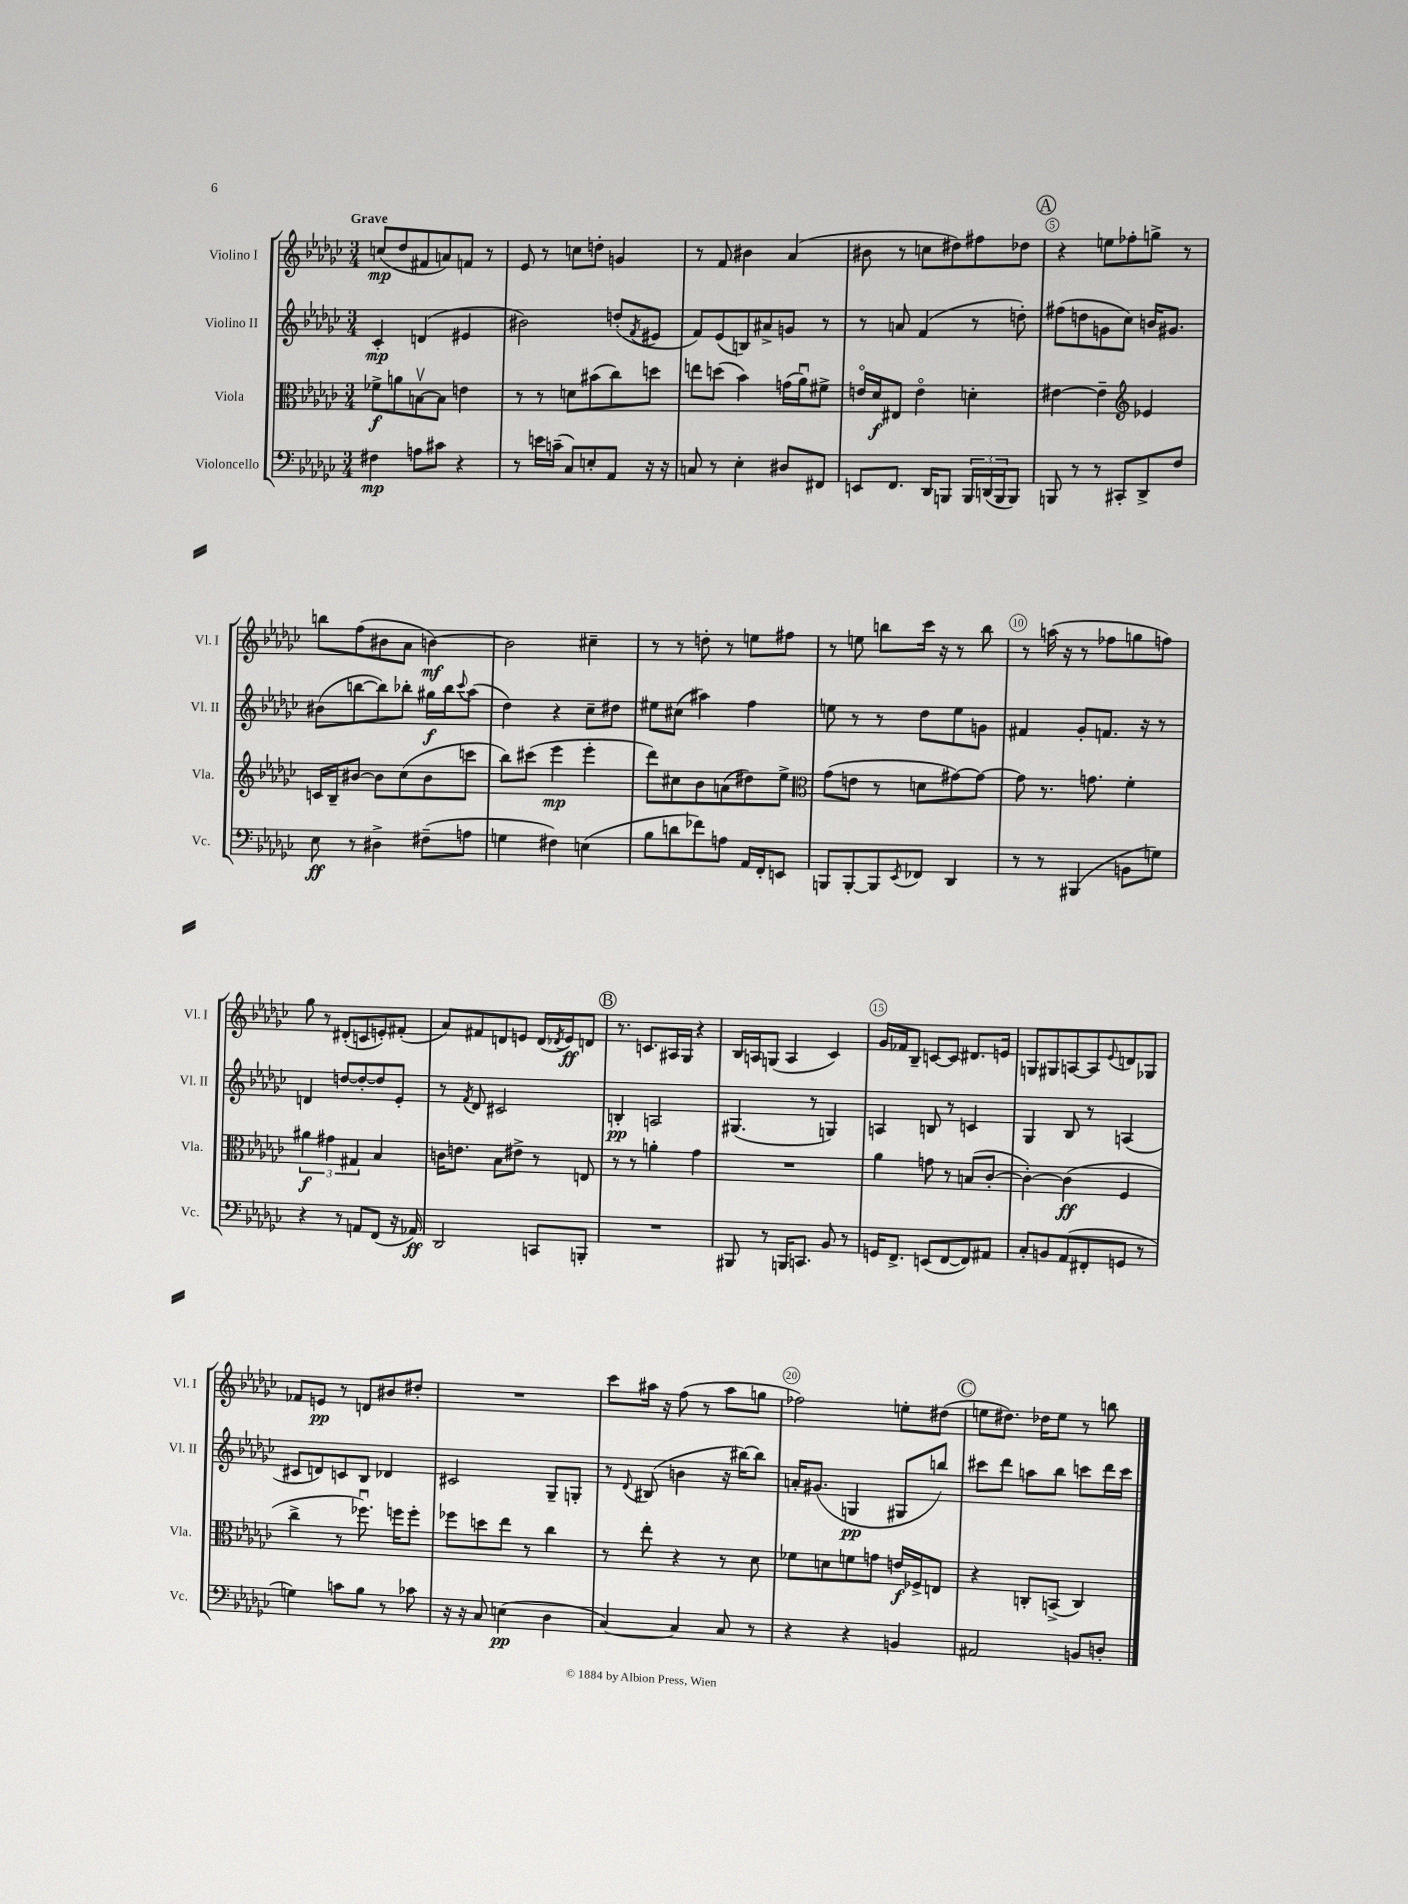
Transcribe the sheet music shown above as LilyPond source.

<<
\new StaffGroup <<
\new Staff = "s0" \with { instrumentName = "Violino I" shortInstrumentName = "Vl. I" } {
    \clef treble \key ges \major \numericTimeSignature \time 3/4 \tempo "Grave"
    c''8\mp( des''8 fis'8 a'8) f'8 r8 |
    ees'8 r8 c''8 d''8-. g'4 |
    r8 f'8 bis'4 aes'4( |
    bis'8 r8 c''8 dis''8) fis''8 des''8 |
    \mark \markup { \circle "A" } r4 e''8 fes''8-. g''8-> r8 |
    b''8 f''8( bis'8 aes'8 b'4~\mf) |
    b'2 cis''4-- |
    r8 r8 d''8-. r8 e''8 fis''8 |
    r8 e''8 b''8 ces'''16 r16 r8 b''8 |
    r8 a''16( r16 r8 fes''8 g''8 f''8) |
    ges''8 r8 dis'8-.( c'8 e'8-.) fis'8-.( |
    aes'8) fis'8 d'8 e'8 d'16( \acciaccatura { des'8 } e'16\ff) d'8 |
    \mark \markup { \circle "B" } r8. c'8. ais16 ges16 r4 |
    bes16 a16 g8( a4 ces'4) |
    ges'16 fes'16 bes8-- c'8~ c'8 dis'8. e'16 |
    g8 gis8 a8~ a8 \appoggiatura { ees'8 } d'8 ges8 |
    fes'8 e'8\pp r8 d'8 bis'8 dis''8-. |
    R2. |
    ces'''8 ais''16 r16 f''8( r8 ais''8 g''8 |
    fes''2) e''8-. dis''8( |
    \mark \markup { \circle "C" } e''8 dis''8.) des''16 e''8 r8 b''8 \bar "|." |
}
\new Staff = "s1" \with { instrumentName = "Violino II" shortInstrumentName = "Vl. II" } {
    \clef treble \key ges \major \numericTimeSignature \time 3/4
    ces'4-.\mp d'4( eis'4 |
    bis'2) d''8-.( \acciaccatura { f'8 } eis'8 |
    f'8) ees'8( b8) ais'8-> g'8 r8 |
    r8 a'8 f'4( r8 d''8-.) |
    \mark \markup { \circle "A" } fis''8( d''8 g'8 ces''8) b'16 gis'8. |
    bis'8( b''8~ b''8) bes''8-. gis''16\f bes''16 \appoggiatura { ces'''8 } aes''8( |
    des''4) r4 ces''8-- dis''8 |
    eis''8 cis''8( ais''4) f''4 |
    e''8 r8 r8 des''8 e''8 g'8 |
    fis'4 ges'8-. f'8. r16 r8 |
    d'4 d''8~ d''8~-. d''8 ees'8-. |
    r8 \acciaccatura { f'8 } des'8 cis'2 |
    \mark \markup { \circle "B" } b4-.\pp a2 |
    gis4.( r8 g4) |
    a4 b8 r8 c'4 |
    ges4 bes8 r8 a4( |
    cis'8 d'8) c'8 bes8 des'4 |
    cis'2 ges8-- g8-. |
    r8 \appoggiatura { des'8 } bis8( b'4 r16 bis''16~) bis''8 |
    a'16-. gis'8.( g4\pp gis8 b''8) |
    \mark \markup { \circle "C" } cis'''8 des'''8 a''8 bes''8 c'''8 des'''16 c'''16 \bar "|." |
}
\new Staff = "s2" \with { instrumentName = "Viola" shortInstrumentName = "Vla." } {
    \clef alto \key ges \major \numericTimeSignature \time 3/4
    fes'8->\f a'8 b8~\upbow b8 e'4 |
    r8 r8 d'8 bis'8( ces''8) d''8 |
    e''8 d''8( bes'4) g'16( aes'16\downbow) fis'8-> |
    e'16\flageolet des'16\f eis8 e'4\flageolet d'4-. |
    \mark \markup { \circle "A" } eis'4~ eis'4-- \clef treble ees'4 |
    c'16 bes16-- bis'8~ bis'8 ces''8( bis'8 c'''8 |
    bes''8) cis'''8( ees'''4\mp ees'''4-. |
    des'''8) cis''8 bes'8 a'8( dis''8) ees''8-> |
    \clef alto ges'8( e'8 r8 d'8 gis'8~) gis'8~ |
    gis'8 r8. g'8. f'4-. |
    \tuplet 3/2 { ais'4\f gis'4 gis4 } bes4 |
    c'16 e'8. bes8 eis'8-> r8 e8 |
    \mark \markup { \circle "B" } r8 r8 a'4-. ges'4 |
    R2. |
    aes'4 g'8 r8 b8( ces'8~-. |
    ces'4~-.) ces'4\ff( f4 |
    ces''4-> r8 fes''8.\downbow) f''16 f''8-. |
    fes''8 d''8 ees''8 r8 ces''4 |
    r8 ees''8-. r4 r8 des'8 |
    fes'8 d'8 f'8 g'8 e'16\f fes16-> e8 |
    \mark \markup { \circle "C" } r4 c8-. b,8->( c4) \bar "|." |
}
\new Staff = "s3" \with { instrumentName = "Violoncello" shortInstrumentName = "Vc." } {
    \clef bass \key ges \major \numericTimeSignature \time 3/4
    fis4\mp a8 cis'8 r4 |
    r8 e'16 c'16--( ces8) e8-. aes,8 r16 r16 |
    c8 r8 ees4-. dis8 fis,8 |
    e,8 f,8. des,16 b,,8 \tuplet 3/2 { b,,16 d,16( b,,16 } b,,8) |
    \mark \markup { \circle "A" } b,,8 r8 r8 cis,8-. des,8-> f8 |
    ees8\ff r8 dis4-> fis8--( a8 |
    g4 fis4) e4( |
    bes8 d'8 fes'8) a8 aes,16 f,16-. e,8 |
    b,,8 b,,8~-. b,,8 \acciaccatura { ees,8 } fes,8 des,4 |
    r8 r8 bis,,4( b,8 g8) |
    r4 r8 a,8 f,8( r16 aes,16\ff) |
    des,2 c,8 b,,8-. |
    \mark \markup { \circle "B" } R2. |
    bis,,8 r8 b,,16 c,8. bes,8 r8 |
    g,16 f,8.-> e,8( f,8~ f,8) ais,8 |
    ces8-. b,8 aes,8( fis,8-. g,8 r8 |
    g4) c'8 bes8 r8 ces'8 |
    r16 r16 ces8 e4\pp( des4 |
    ces4~) ces4 ces8 r8 |
    r4 r4 b,4 |
    \mark \markup { \circle "C" } ais,2 b,8 d8-. \bar "|." |
}
>>
>>
\layout { \context { \Score \override BarNumber.break-visibility = ##(#f #t #t) barNumberVisibility = #(every-nth-bar-number-visible 5) \override BarNumber.stencil = #(make-stencil-circler 0.1 0.3 ly:text-interface::print) } }
